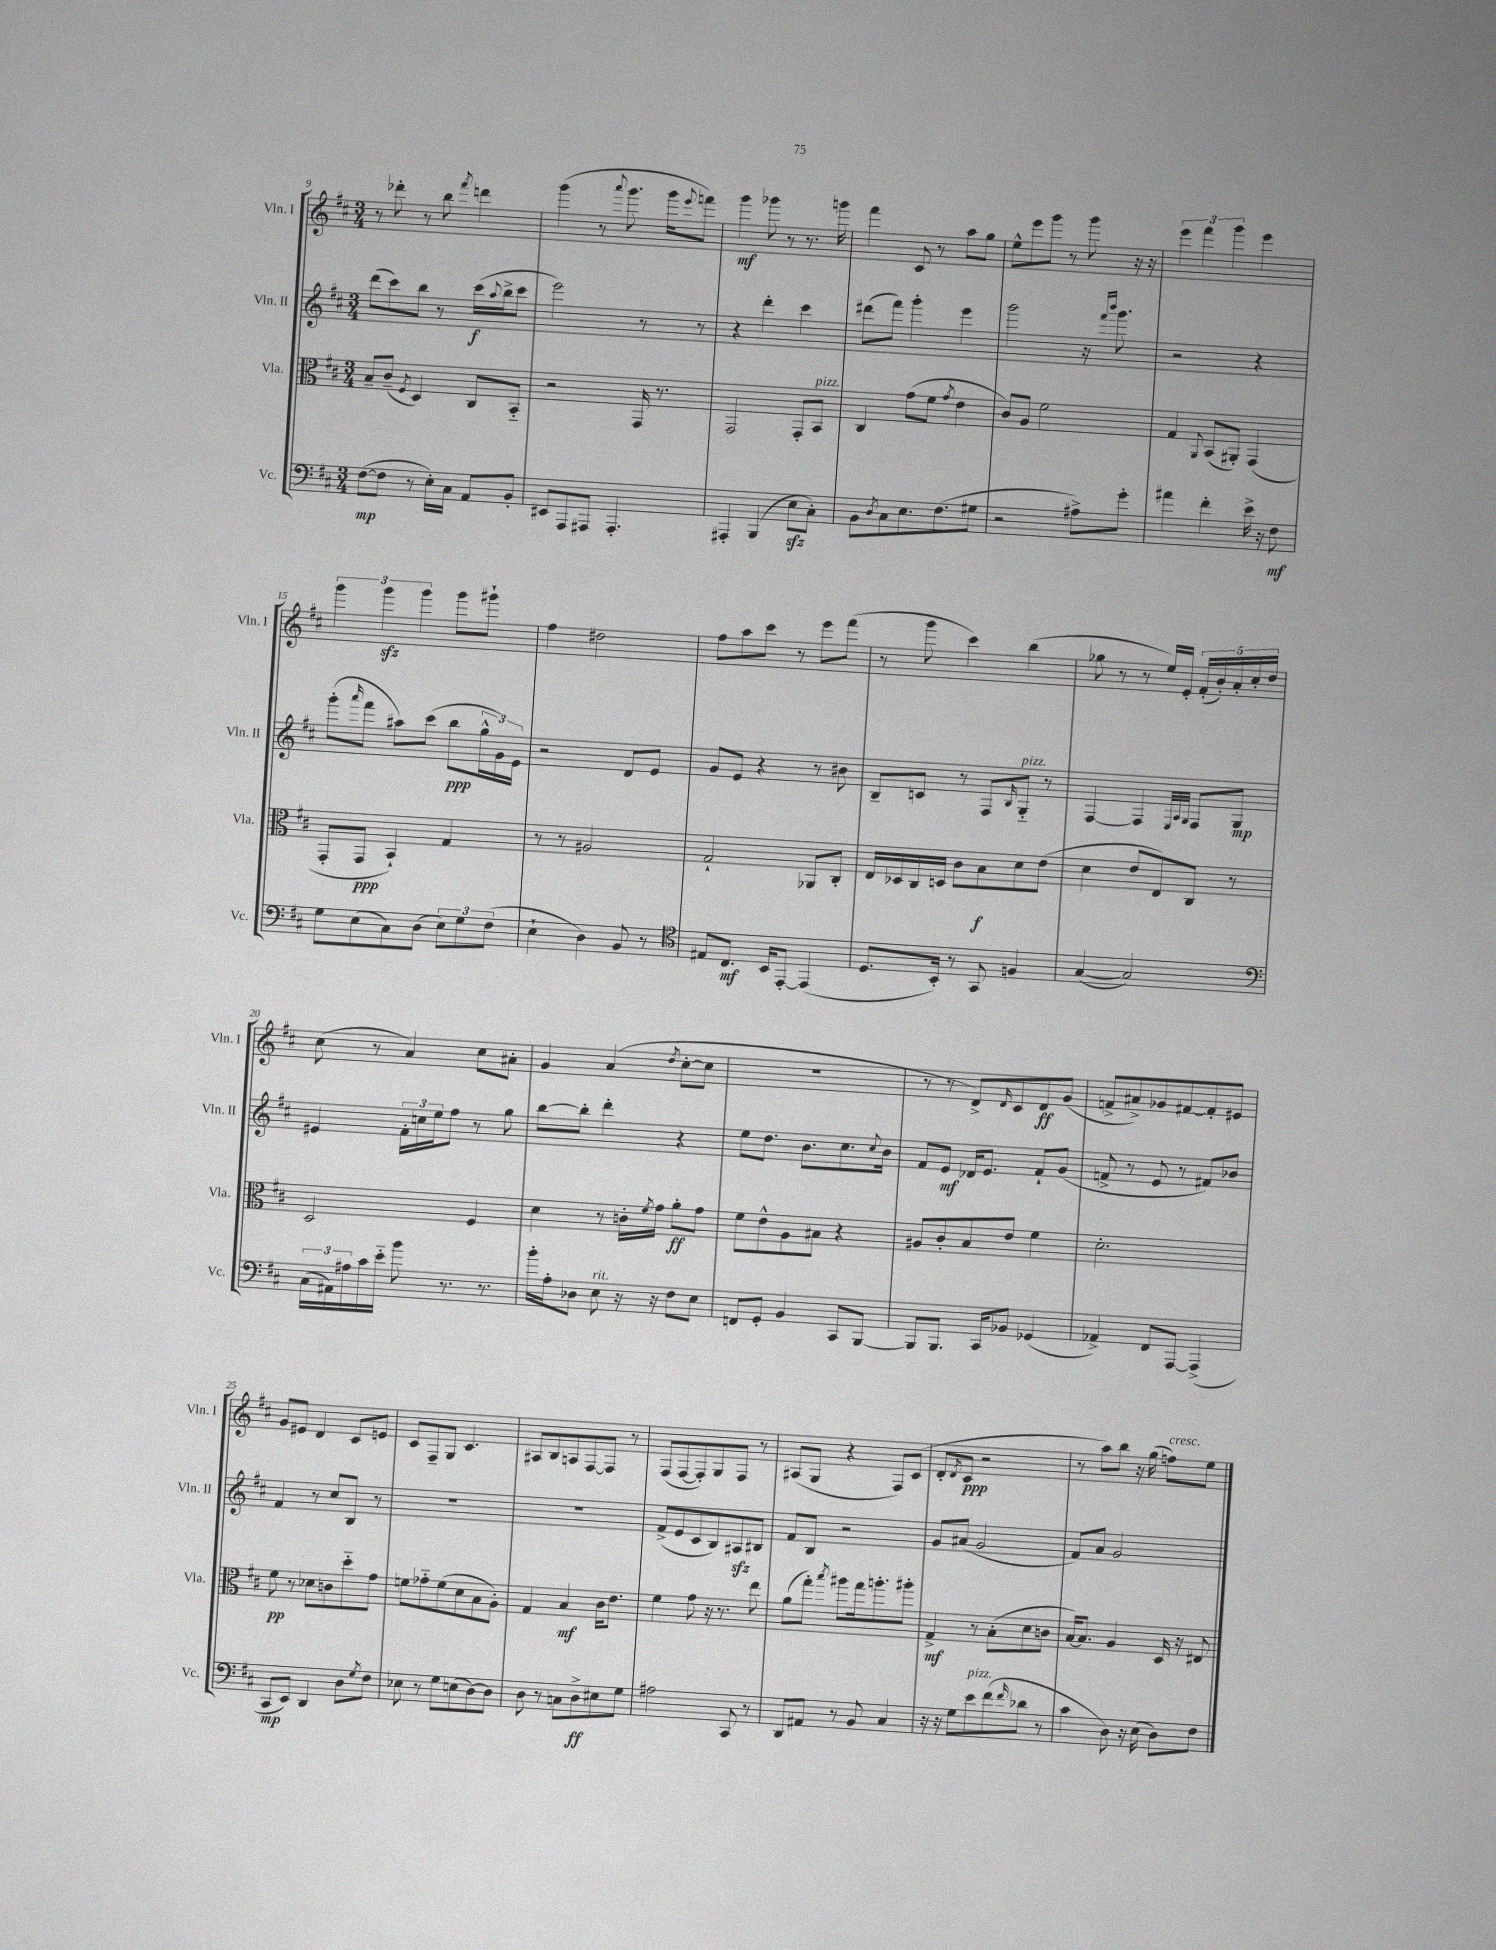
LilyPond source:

<<
\new StaffGroup <<
\new Staff = "s0" \with { instrumentName = "Vln. I" shortInstrumentName = "Vln. I" } {
    \clef treble \key d \major \numericTimeSignature \time 3/4
    r8 des'''8-. r8 b''8 \acciaccatura { fis'''8 } d'''4 |
    g'''4( r8 \appoggiatura { a'''8 } g'''8. g'''16 \appoggiatura { e'''8 } f'''8) |
    g'''4\mf ges'''8 r8 r8. g'''16 |
    fis'''4 cis'8 r8 a''8 g''8 |
    e''8-^ e'''8 g'''8 r8 g'''8 r16 r16 |
    \tuplet 3/2 { e'''4 fis'''4 g'''4 } e'''4 |
    \tuplet 3/2 { g'''4 g'''4\sfz g'''4 } g'''8 gis'''8-! |
    fis''4 dis''2 |
    fis''8 a''8 cis'''8 r8 e'''8 fis'''8( |
    r8 g'''8 cis'''4) b''4( |
    ges''8 r8 r8 e''16) e'16-. \tuplet 5/4 { fis'16-.( b'16-.) a'16-. cis''16-. d''16 } |
    cis''8( r8 a'4) cis''8 ais'8-. |
    g'4 a'4( \acciaccatura { d''8 } cis''8~-. cis''8 |
    R2. |
    r8 r8 d'8->) \grace { d'16 } cis'8 d'8\ff g'8( |
    f'8-> ais'8->) ges'8 fis'8~ fis'8-. eis'8 |
    g'8 eis'8 d'4 cis'8 e'8 |
    cis'8 fis8-- g8 cis'4. |
    ais8 b8 a8 fis8~ fis8 r8 |
    fis8( fis8~ fis8-.) g8 fis8 r8 |
    ais8( g8 r4 fis8) cis'8( |
    d'8-. \acciaccatura { d'8 } cis'8\ppp r2 |
    r8 a''8) b''8 r16 g''16( f''8^\markup { \italic "cresc." }) e''8 \bar "|." |
}
\new Staff = "s1" \with { instrumentName = "Vln. II" shortInstrumentName = "Vln. II" } {
    \clef treble \key d \major \numericTimeSignature \time 3/4
    d'''8( cis'''8) b''8 r8 cis'''16\f( \appoggiatura { a''8 } b''16-> cis'''8 |
    e'''2) r8 r8 |
    r4 d'''4-. cis'''4 |
    dis'''8( fis'''8) g'''4-. e'''4 |
    g'''2 r16 \grace { fis'''16 b'''16 } g'''8. |
    r2 r4 |
    g'''8-.( \grace { a'''16 } fis'''8 ais''8) cis'''8( b''8\ppp \tuplet 3/2 { g''16-^ g'16) e'16 } |
    r2 d'8 e'8 |
    g'8 e'8 r4 r8 bis'8 |
    b8-- c'8 r8 fis8 \grace { b16 } g8-_^\markup { \italic "pizz." } r8 |
    fis4~ fis4 \grace { e32 a32 g32 } fis8 g8\mp |
    eis'4 \tuplet 3/2 { fis'16-. c''16 e''16 } fis''8 r8 g''8 |
    b''8~ b''8-. d'''4-. r4 |
    e''8 d''8. b'8. cis''8. \appoggiatura { cis''8 } b'16 |
    fis'8 e'8\mf des'16 e'8. fis'8-! g'8( |
    f'8-> r8 e'8 r8 fis'8) bes'8 |
    fis'4 r8 cis''8 b8 r8 |
    R2. |
    R2. |
    fis'8->( e'8 cis'8 b8) ais8\sfz bis8 |
    fis'8 b8 r2 |
    g'8 ais'8( g'2 |
    fis'8) a'8 g'2 \bar "|." |
}
\new Staff = "s2" \with { instrumentName = "Vla." shortInstrumentName = "Vla." } {
    \clef alto \key d \major \numericTimeSignature \time 3/4
    b8-- cis'8--( \acciaccatura { fis8 } d4) cis8 b,8-_ |
    r2 g,16 r8. |
    g,2 g,8-. b,8^\markup { \italic "pizz." } |
    cis4 g'8( fis'8 \acciaccatura { g'8 } e'4 |
    cis'8) a8 fis'2 |
    g4 \appoggiatura { a,8 } b,8( ais,8-.) g,4( |
    g,8-. g,8\ppp b,4-!) g4 |
    r8 r8 ais2 |
    g2-! aes,8 cis8-. |
    e16 des16 cis16 d16 cis'8 b8\f d'8 e'8( |
    d'4 e'8 e8) cis8 r8 |
    d2 fis4 |
    d'4 r8 c'16-. \acciaccatura { fis'8 } g'16 a'8-.\ff g'8 |
    fis'8 e'8-^ a8 bis8 r4 |
    ais8 cis'8-. b8 e'8 fis'4 |
    d'2.-. |
    fis'8\pp r8 des'8 c'8 d''8-_ g'8 |
    f'8 ges'8-_ f'8( d'8 b8 a8-.) |
    g4 b4\mf cis'16 e'8. |
    fis'4 g'8 r16 r8. e''8 |
    a'8( g''8-.) \acciaccatura { b''8 } ais''8 g''16 a''8.-. ais''8-. |
    g4->\mf r8 b8-.( d'8 c'8 |
    b16~) b8. a4 d16 r16 eis8 \bar "|." |
}
\new Staff = "s3" \with { instrumentName = "Vc." shortInstrumentName = "Vc." } {
    \clef bass \key d \major \numericTimeSignature \time 3/4
    fis8~\mp( fis8 r8 e16-.) cis16 a,8 b,8-. |
    eis,8 a,,8 ais,,8 ais,,4.-. |
    ais,,4-. b,,4( e8\sfz cis8-.) |
    b,8 \acciaccatura { d8 } cis8 e8. fis8.( gis8 |
    r2 ais8->) g'8-. |
    ais'4 fis'4-. e'16-> r16 fis8\mf |
    g8 e8( cis8) d8( \tuplet 3/2 { e8) g8 fis8( } |
    e4-! d4) b,8 r8 |
    \clef tenor eis8 cis8.\mf b,16 e,8~-. e,4( |
    d8. b,16-.) r8 g,8 f4 |
    g4~( g2) |
    \clef bass \tuplet 3/2 { cis16( ais,16) ais16 } cis'16 e'16-_ b'8 r8. r8. |
    b'16-. a16-. des8 e8^\markup { \italic "rit." } r16 r16 fis8 e8 |
    f,8 g,8-. b,4 cis,8 b,,8~ |
    b,,8 b,,8. cis,16 bes,8 ges,4( |
    aes,4->) fis,8 a,,8~ a,,4->( |
    cis,8\mp e,8) d,4 d8 \acciaccatura { g8 } fis8 |
    ees8 r8 g8 e8( d8~) d8 |
    d8 r8 c8 d8->\ff eis8 g8 |
    ais2 cis,8 r8 |
    d,8 ais,8 r8 b,8 cis4 |
    r16 r16 g8 e'8^\markup { \italic "pizz." } fis'8( \grace { fis'16 } des'8 r8 |
    cis'4 d8) r16 e16( d8) fis8 \bar "|." |
}
>>
>>
\layout { \context { \Score currentBarNumber = #9 } }
